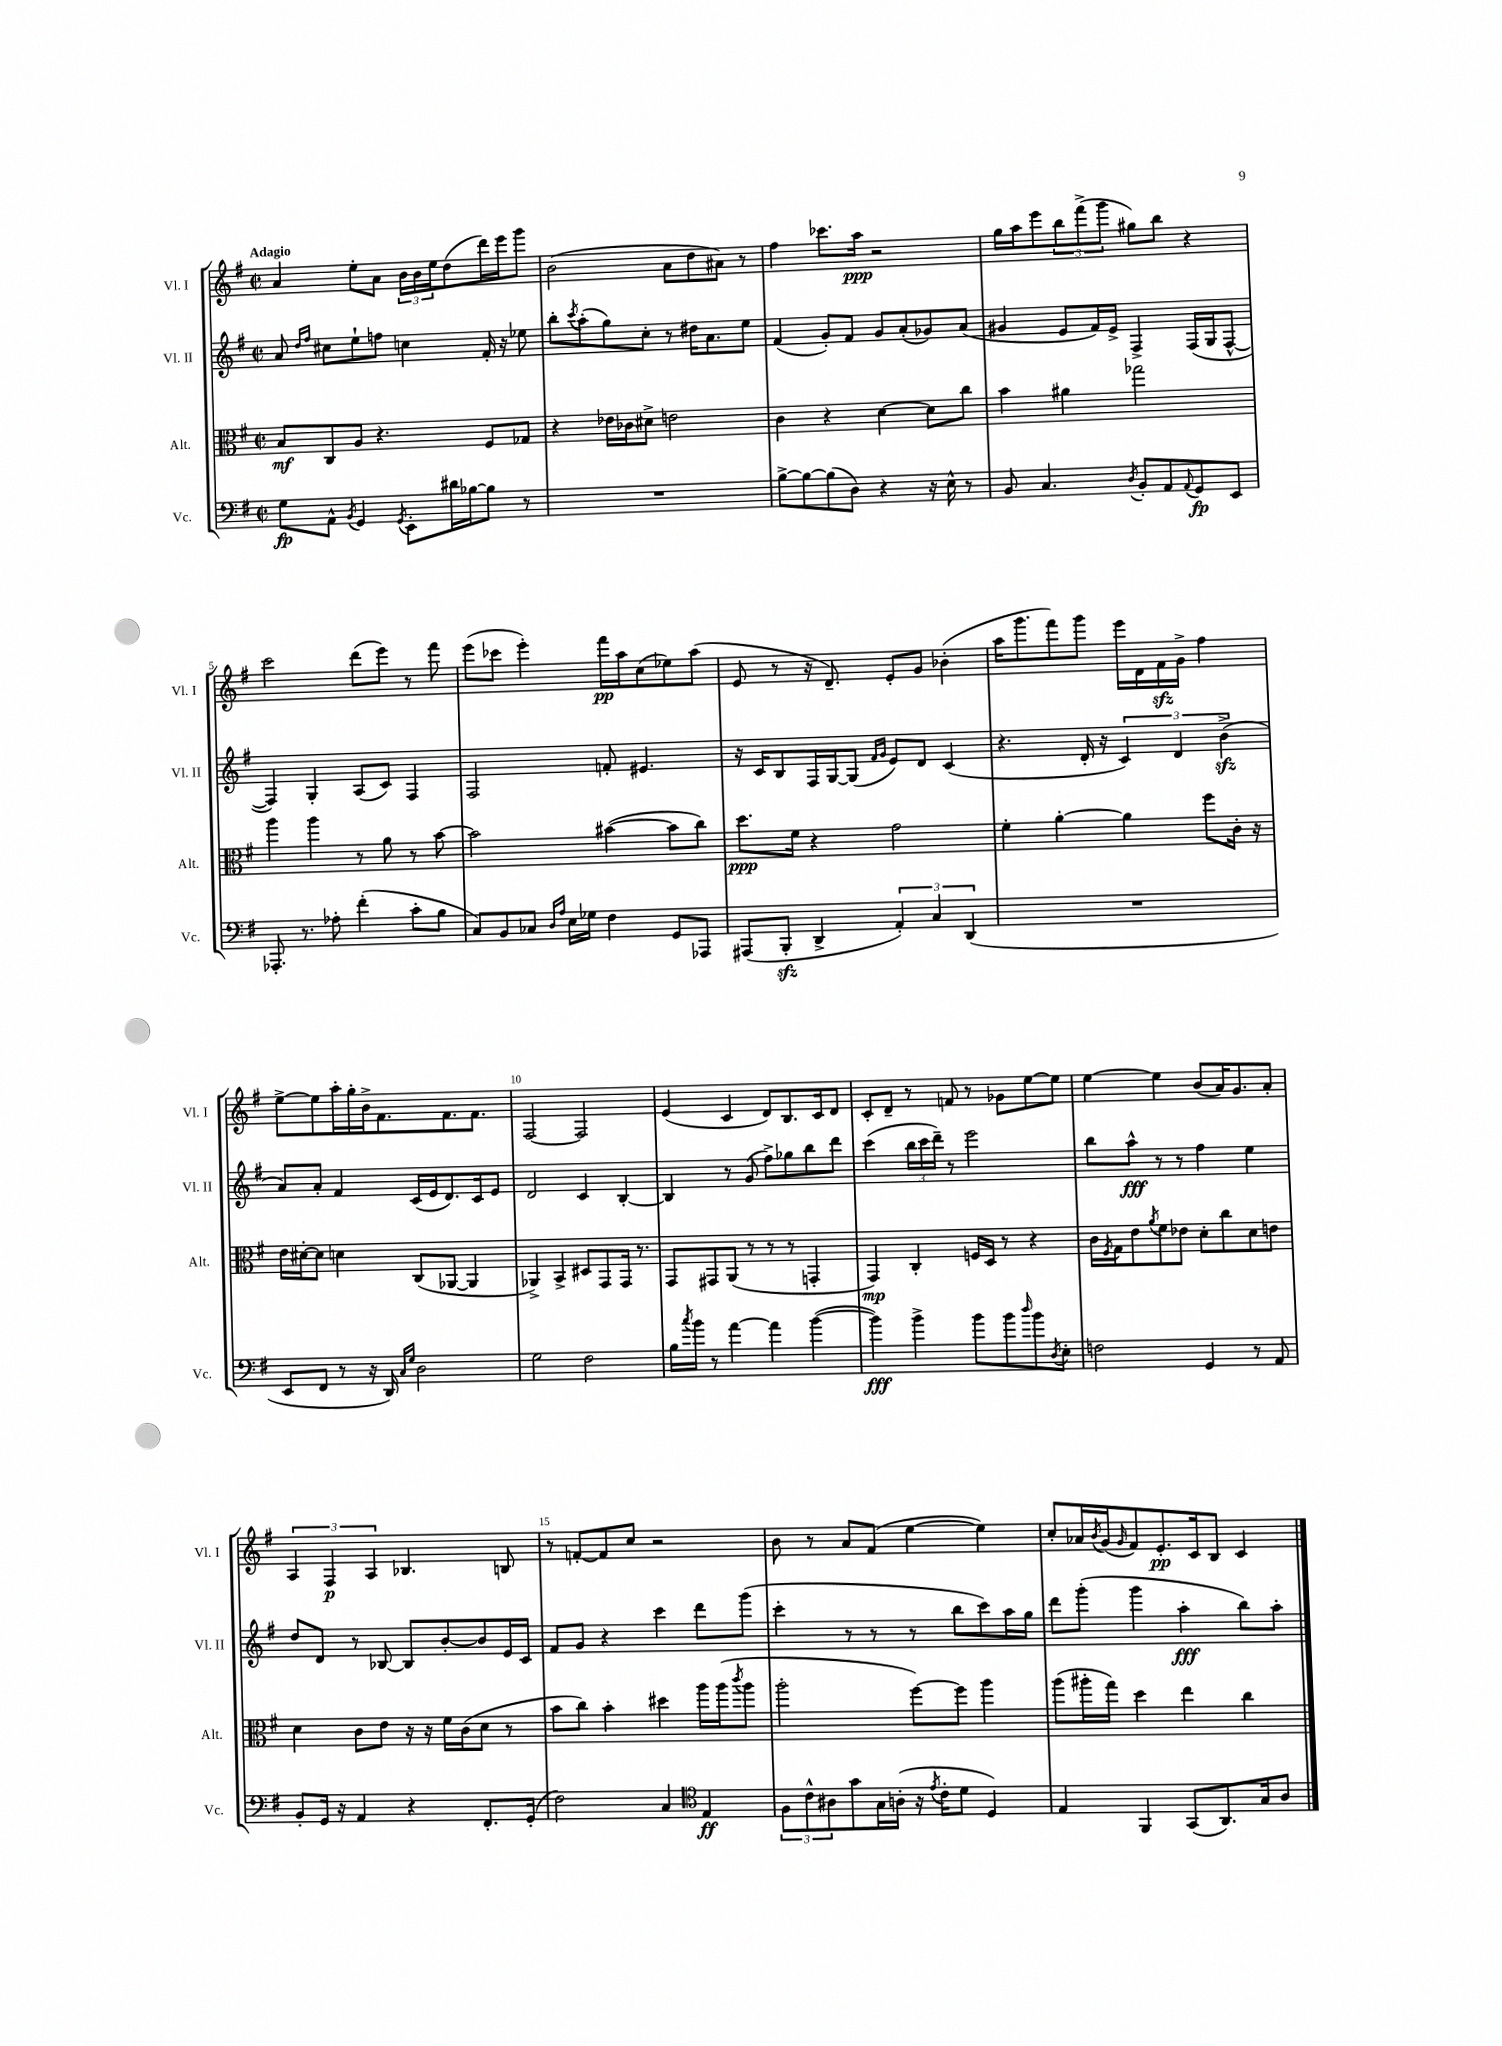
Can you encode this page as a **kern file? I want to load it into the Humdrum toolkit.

**kern	**kern	**kern	**kern
*staff4	*staff3	*staff2	*staff1
*clefF4	*clefC3	*clefG2	*clefG2
*k[f#]	*k[f#]	*k[f#]	*k[f#]
*M2/2	*M2/2	*M2/2	*M2/2
*met(c|)	*met(c|)	*met(c|)	*met(c|)
8G\L	8B/L	8a/	4a/
.	.	16qqdd/LL	.
.	.	16qqff#/JJ	.
8AA^^\J	8C/	8cc#\L	.
8qBB/	.	.	.
4GG/	8A/J	8ee`\	8ee'\L
.	4.r	8ff\J	8a\J
8qGG/	.	.	.
8EE'\L	.	4cc\	24b\LL
.	.	.	24b\
.	.	.	24ee\J
16d#\L	.	.	(8dd\
[16B-\J	.	.	.
8B-\]J	8F#/L	16f#'/	16ddd\L)
.	.	16r	16eee\J
8r	8G-/J	8ee-\	8ggg\J
=	=	=	=
1r	4r	8bb'\L	(2b\
.	.	8qccc/	.
.	.	(8aa'\	.
.	16e-\LL	8gg\)	.
.	16c-\J	.	.
.	8d#^\J	8cc'\J	.
.	2e\	8r	8a\L
.	.	16dd#\LK	8dd\
.	.	8.a\	.
.	.	.	8a#\J)
.	.	8ee\J	8r
=	=	=	=
[8B^\L	4c\	(4f#/	4ff#\
8B\_	.	.	.
(8B\]	4r	8g'/L)	8.ccc-\L
8D\J)	.	8f#/J	.
.	.	.	16aa\Jk
4r	[4d\	8g/L	2r
.	.	(8a'/	.
16r	8d\]L	8g-/)	.
16E^^\	.	.	.
8r	8cc\J	(8a/J	.
=	=	=	=
8BB/	4b\	4g#/	16gg\LL
.	.	.	16aa\J
4.C/	.	.	8eee\
.	4a#\	8e/L	12bb\
.	.	.	(12fff#^\
.	.	16f#/L)	.
.	.	.	12ggg\J
.	.	16e^/JJ	.
8qD/	.	.	.
8BB'/L	2gg-\	4F#^/	8gg#\L)
8AA/	.	.	8bb\J
8qqAA/	.	.	.
8GG/	.	(16F#/LL	4r
.	.	16G/J	.
8EE/J	.	[8F#^^/J	.
=	=	=	=
8.AAA-'/	4aa\	4F#/])	2ccc\
8.r	.	.	.
.	4aa\	4G'/	.
8A-'\	.	.	.
(4f#'\	8r	(8A/L	(8ddd\L
.	8a\	8c/J)	8eee\J)
8c'\L	8r	4F#/	8r
8B\J	[8b\	.	8fff#\
=	=	=	=
8C/L)	2b\]	2F#/	(8eee\L
8BB/	.	.	8ccc-\J
8C-/J	.	.	4eee'\)
16qqD/LL	.	.	.
16qqA/JJ	.	.	.
16E\LL	.	.	.
16G-\JJ	.	.	.
4F#\	([4b#\	8f'/	16fff#\LL
.	.	.	16aa\J
.	.	4.e#/	(8cc\
8GG/L	8b#\]L	.	8ee-\)
8AAA-/J	8cc\J)	.	(8aa\J
=	=	=	=
(8AAA#/L	8.dd\L	16r	8e/
.	.	16c/LK	.
8BBB'/J	.	8B/	8r
.	16f#\Jk	.	.
4DD^/	4r	16F#/L	16r
.	.	[16G/J	8.d~/)
.	.	(8G/]J	.
.	.	16qqf#/LL	.
.	.	16qqg/JJ	.
6AA'/)	2g\	8e/L)	8e'/L
.	.	8d/J	8g/J
6C/	.	.	.
.	.	(4c/	(4b-'\
(6DD/	.	.	.
=	=	=	=
1r	4f#'\	4.r	16aa\LK
.	.	.	8.ggg\
.	[4a'\	.	8fff#\)
.	.	16d'/	8ggg\J
.	.	16r	.
.	4a\]	6c/)	16eee\LL
.	.	.	16d\
.	.	.	16f#\
.	.	6d/	.
.	.	.	16g^\JJ
.	8ff#\L	.	4ff#\
.	.	(6b^\	.
.	16c'\Jk	.	.
.	16r	.	.
=	=	=	=
8EE/L	16e\LL	8a/L)	[8ee^\L
.	[16d#'\J	.	.
8FF#/J	8d#\]J	8a'/J	8ee\]
8r	4d\	4f#/	16aa'\L
.	.	.	16gg'\
16r	.	.	16b^\J
16DD/)	.	.	8.f#\
16qqC/LL	.	.	.
16qqG/JJ	.	.	.
2D\	(8C/L	(16c/LL	.
.	.	16e/J	.
.	[8AA-/J	8.d/)	8.f#\
.	4AA-/]	.	.
.	.	16c/k	8.f#\J
.	.	8e/J	.
=	=	=	=
2G\	4AA-^/)	2d/	[2F#/
.	4BB^/	.	.
2F#\	8D#/L	4c/	2F#/]
.	8GG/	.	.
.	16GG/Jk	[4B'/	.
.	8.r	.	.
=	=	=	=
16B\LL	8GG/L	4B/]	(4e/
8qcc/	.	.	.
16b\JJ	.	.	.
8r	8GG#/	.	.
[4a\	(8AA/J	8r	4c/
.	8r	(8g/	.
4a\]	8r	8ff#^\L)	8d/L)
.	8r	8gg-\	8.B/
([4b\	4GG'/	8bb\	.
.	.	.	16c/k
.	.	8ddd\J	8d/J
=	=	=	=
4b\])	4GG/)	(4ccc\	8c'/L
.	.	.	8d~/J
4b^\	4C'/	24bb\LL	8r
.	.	24ccc\	.
.	.	24ddd~\JJ)	.
.	.	8r	8f/
8b\L	16F/LL	2eee\	8r
.	16D/JJ	.	.
8b\	8r	.	8g-\L
16qqdd/	.	.	.
8b\	4r	.	[8ee\
8qD/	.	.	.
8E'\J	.	.	8ee\]J
=	=	=	=
2F\	16c\LL	8bb\L	[4ee\
.	8qF#/	.	.
.	16G\J	.	.
.	8e\	8aa^^\J	.
.	8qa/	.	.
.	8f#\	8r	4ee\]
.	8e-\J	8r	.
4GG/	8d'\L	4ff#\	(8b/L
.	8cc\	.	16a/K)
.	.	.	8.g/
8r	8d\	4ee\	.
8AA/	8e\J	.	8a'/J
=	=	=	=
8BB'/L	4d\	8dd/L	6A/
16GG/Jk	.	8d/J	.
.	.	.	6F#/
16r	.	.	.
4AA/	8c\L	8r	.
.	.	.	6A/
.	8e\J	[8B-/	.
4r	16r	8B-/]L	4.B-/
.	16r	.	.
.	16f#\LL	[8b'/	.
.	(16c\J	.	.
8.FF#'/L	8d\J	8b/]	.
.	8r	16e/L	8B/
(16GG'/Jk	.	16c/JJ	.
=	=	=	=
2F#\)	8b\L	8f#/L	8r
.	8cc\J)	8g/J	[8f'/L
.	4b'\	4r	8f/]
.	.	.	8cc/J
4C/	4dd#\	4ccc\	2r
*clefC4	*	*	*
4E/	16aa\LL	8ddd\L	.
.	(16aa\J	.	.
.	8qccc/	.	.
.	8aa\J	(8ggg\J	.
=	=	=	=
12F#\L	2aa'\	4ccc'\	8b\
12c^^\	.	.	.
.	.	.	8r
12A#\	.	.	.
8g\	.	8r	8a/L
16G\L	.	8r	(8f#/J
(16A'\JJ	.	.	.
16r	[8ff#\L)	8r	[4ee\
8qe/	.	.	.
16c'\LK	.	.	.
8d\J	8ff#\]J	8bb\L	.
4D/)	4aa\	8ccc\)	4ee\])
.	.	16aa\L	.
.	.	16gg\JJ	.
=	=	=	=
4E/	(8aa\L	8ddd\L	8cc'/L
.	16aa#'\L	(8ggg'\J	16a-/L
.	.	.	8qb/
.	16gg\JJ)	.	(16g/J
.	.	.	16qqg/
4FF#/	4dd\	4ggg\	8f#/)
.	.	.	8.e'/
(8GG/L	4ee\	4aa'\	.
.	.	.	16c/k
8.AA/)	.	.	8B/J
.	4cc\	8bb\L)	4c/
16G/k	.	.	.
8A/J	.	8aa'\J	.
==	==	==	==
*-	*-	*-	*-
